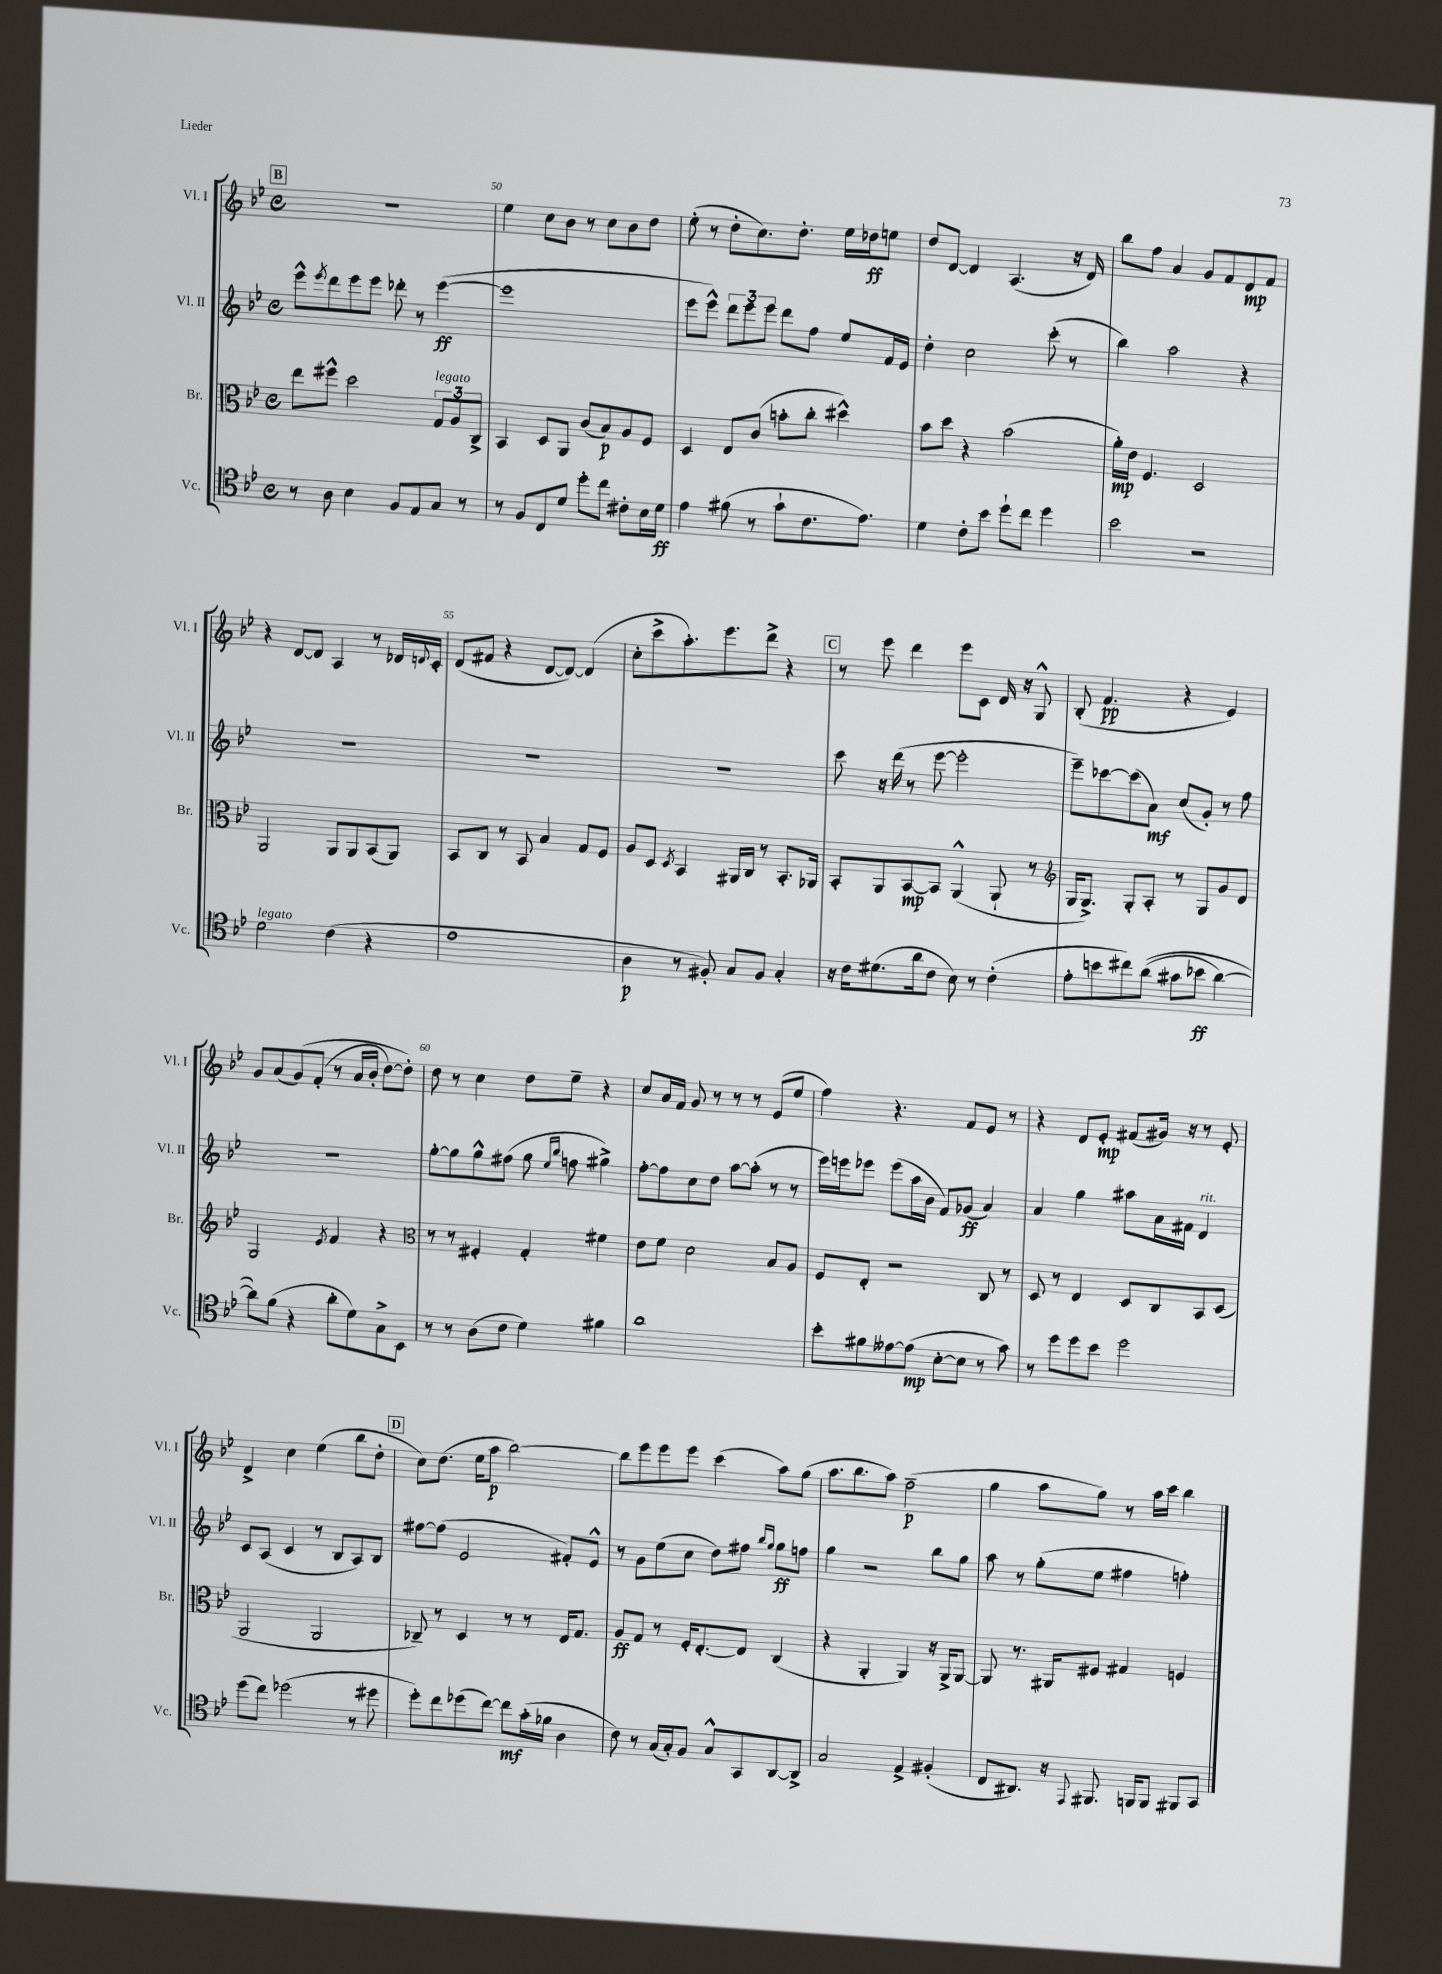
<<
\new StaffGroup <<
\new Staff = "s0" \with { instrumentName = "Vl. I" shortInstrumentName = "Vl. I" } {
    \clef treble \key bes \major \defaultTimeSignature \time 4/4
    \mark \markup { \box "B" } R1 |
    ees''4 c''8 bes'8 r8 c''8 bes'8 d''8 |
    ees''8-.( r8 d''8-. c''8.) d''8.-. ees''16 des''16\ff e''8 |
    d''8 d'8~ d'4 a4.( r16 d'16) |
    bes''8 f''8 a'4 g'8 f'8 d'8\mp f'8 |
    r4 d'8~ d'8 a4 r8 des'16 \appoggiatura { d'8 } c'16-. |
    d'8( fis'8 r4 d'8~ d'8~) d'4( |
    c''8-. c'''8-> a''8.-.) ees'''8. d'''8-> r4 |
    \mark \markup { \box "C" } r8 ees'''8 d'''4 ees'''8 c'8 d'16 r16 g8-^ |
    bes8-.( f'4.\pp r4 ees'4) |
    g'8 a'8( g'8)\( f'8-.( r8 a'16 bes'16-. d''8~) d''8-.\) |
    d''8 r8 c''4 d''8 ees''8-- r4 |
    c''8 a'16 f'16 g'8 r8 r8 r8 ees'8( ees''8 |
    f''4) r4. f'8 ees'8 r8 |
    r4 d'8 ees'8-.\mp fis'8( gis'16) r16 r8 ees'8-. |
    d'4-> c''4 ees''4( bes''8 d''8-. |
    \mark \markup { \box "D" } c''8) d''8.( ees''16 a''8\p bes''2~) |
    bes''8 ees'''8 ees'''8 ees'''8 c'''4( a''8) g''8( |
    a''8. bes''8. a''8) f''2--\p( |
    g''4 a''8 g''8) r8 a''16 c'''16 bes''4 \bar "|." |
}
\new Staff = "s1" \with { instrumentName = "Vl. II" shortInstrumentName = "Vl. II" } {
    \clef treble \key bes \major \defaultTimeSignature \time 4/4
    \mark \markup { \box "B" } ees'''8-^ \acciaccatura { ees'''8 } d'''8 ees'''8 ees'''8 des'''8-. r8 ees'''4~\ff( |
    ees'''1 |
    ees'''8 ees'''8-^) \tuplet 3/2 { d'''8 ees'''8 ees'''8 } d'''8 f''8 ees''8 f'16 ees'16 |
    d''4-. c''2 c'''8-.( r8 |
    bes''4) a''2 r4 |
    R1 |
    R1 |
    R1 |
    \mark \markup { \box "C" } c'''8 r16 d'''16( r8 ees'''8~ ees'''2-. |
    ees'''8--) ces'''8~ ces'''8( a'8\mf) c''8( g'8-.) r8 f''8 |
    R1 |
    g''8~-. g''8 g''8-^ fis''8( g''8 \grace { ees''16 bes''16 } f''8 gis''4->) |
    f''8~-. f''8 c''8 d''8 a''8~ a''8-.( r8 r8 |
    ees'''16) e'''16 ees'''8 ees'''8( a''16 bes'16 f'8) ges'8\ff( a'4) |
    a'4 g''4 ais''8 a'16 fis'16 d'4^\markup { \italic "rit." } |
    c'8 a8( c'4 r8 bes8 a8) bes8 |
    \mark \markup { \box "D" } fis''8~ fis''8( ees'2 fis'8-.) ees'8-^ |
    r8 g'8 ees''8( c''8 d''8) fis''8 \grace { bes''16 g''16 } g''8\ff f''8 |
    g''4 r2 bes''8 g''8 |
    a''8 r8 g''8-.( ees''8 fis''4 f''4-.) \bar "|." |
}
\new Staff = "s2" \with { instrumentName = "Br." shortInstrumentName = "Br." } {
    \clef alto \key bes \major \defaultTimeSignature \time 4/4
    \mark \markup { \box "B" } ees''8 fis''8-^ d''2 \tuplet 3/2 { g8^\markup { \italic "legato" } a8 c8-> } |
    bes,4 d8 a,8 c'8( bes8\p) a8 f8 |
    d4 ees8 c'8( b'8-. c''8-. dis''4-^) |
    bes'8 d''8 r4 bes'2( |
    a'16-.\mp) ees'16 f4. d2 |
    a,2 a,8 a,8 bes,8( a,8) |
    bes,8 c8 r8 bes,8 bes4 g8 f8 |
    a8 d8 \acciaccatura { d8 } bes,4 ais,16 c16 r8 bes,8.-. aes,16 |
    \mark \markup { \box "C" } bes,8-. a,8 bes,8~\mp bes,8 a,4-^( a,8-! r8 |
    \clef treble g16 g8.->) g8-. a8-. r8 g8 g'8 d'8 |
    g2 \acciaccatura { ees'8 } f'4 r4 |
    \clef alto r8 r8 fis4-. g4-. fis'4 |
    ees'8 f'8 d'2 bes8 a8 |
    f8 ees8-. r2 c8 r8 |
    d8 r8 ees4 d8 c8 bes,8 d8( |
    a,2 a,2 |
    \mark \markup { \box "D" } ces8--) r8 d4 r8 r8 ees16 g8. |
    a8\ff g8 r8 f16-. ees8.~-. ees8 c4( |
    r4 a,4-. a,4) r16 a,16-> a,8~ |
    a,8 r8. ais,16 fis8 gis4 f4 \bar "|." |
}
\new Staff = "s3" \with { instrumentName = "Vc." shortInstrumentName = "Vc." } {
    \clef tenor \key bes \major \defaultTimeSignature \time 4/4
    \mark \markup { \box "B" } r8 a8 bes4 f8 ees8 g8 r8 |
    r8 f8 c8 d'8 d''8-. c''8 cis'8-. bes16 d'16\ff |
    ees'4 fis'8( r8 g'8-! c'8. ees'8.) |
    d'4 c'8-. bes'8 d''8-! c''8 d''4 |
    bes'2 r2 |
    d'2^\markup { \italic "legato" } c'4( r4 |
    ees'1 |
    a4\p r8 fis8-.) g8 fis8 g4-. |
    \mark \markup { \box "C" } r16 c'16 dis'8.( a'16 c'8 bes8) r8 c'4-.( |
    ees'8-. b'8 cis''8) a'8(\( gis'8 bes'8\ff a'4~) |
    a'8\) f'8( r4 a'8-. d'8) g8-> bes,8 |
    r8 r8 a8( c'8 d'4) fis'4 |
    a'1 |
    bes'8-. fis'8 eeses'8~ eeses'8\mp( bes8~-. bes8 r8 g'8) |
    r8 d''8 d''8 bes'8 d''2 |
    d''8( c''8) des''2( r8 dis''8 |
    \mark \markup { \box "D" } d''8-.) c''8 des''8( c''8~) c''8\mf g'16-.( fes'16 a4 |
    c'8) r8 g16( g16-.) f8 g8-^ g,8 a,8~ a,8-> |
    g2 ees4-> fis4-.( |
    c8 ais,8.) r16 \appoggiatura { ees,8 } fis,8. f,16 f,8 fis,8 g,8 \bar "|." |
}
>>
>>
\layout { \context { \Score currentBarNumber = #49 \override BarNumber.break-visibility = ##(#f #t #t) barNumberVisibility = #(every-nth-bar-number-visible 5) } }
